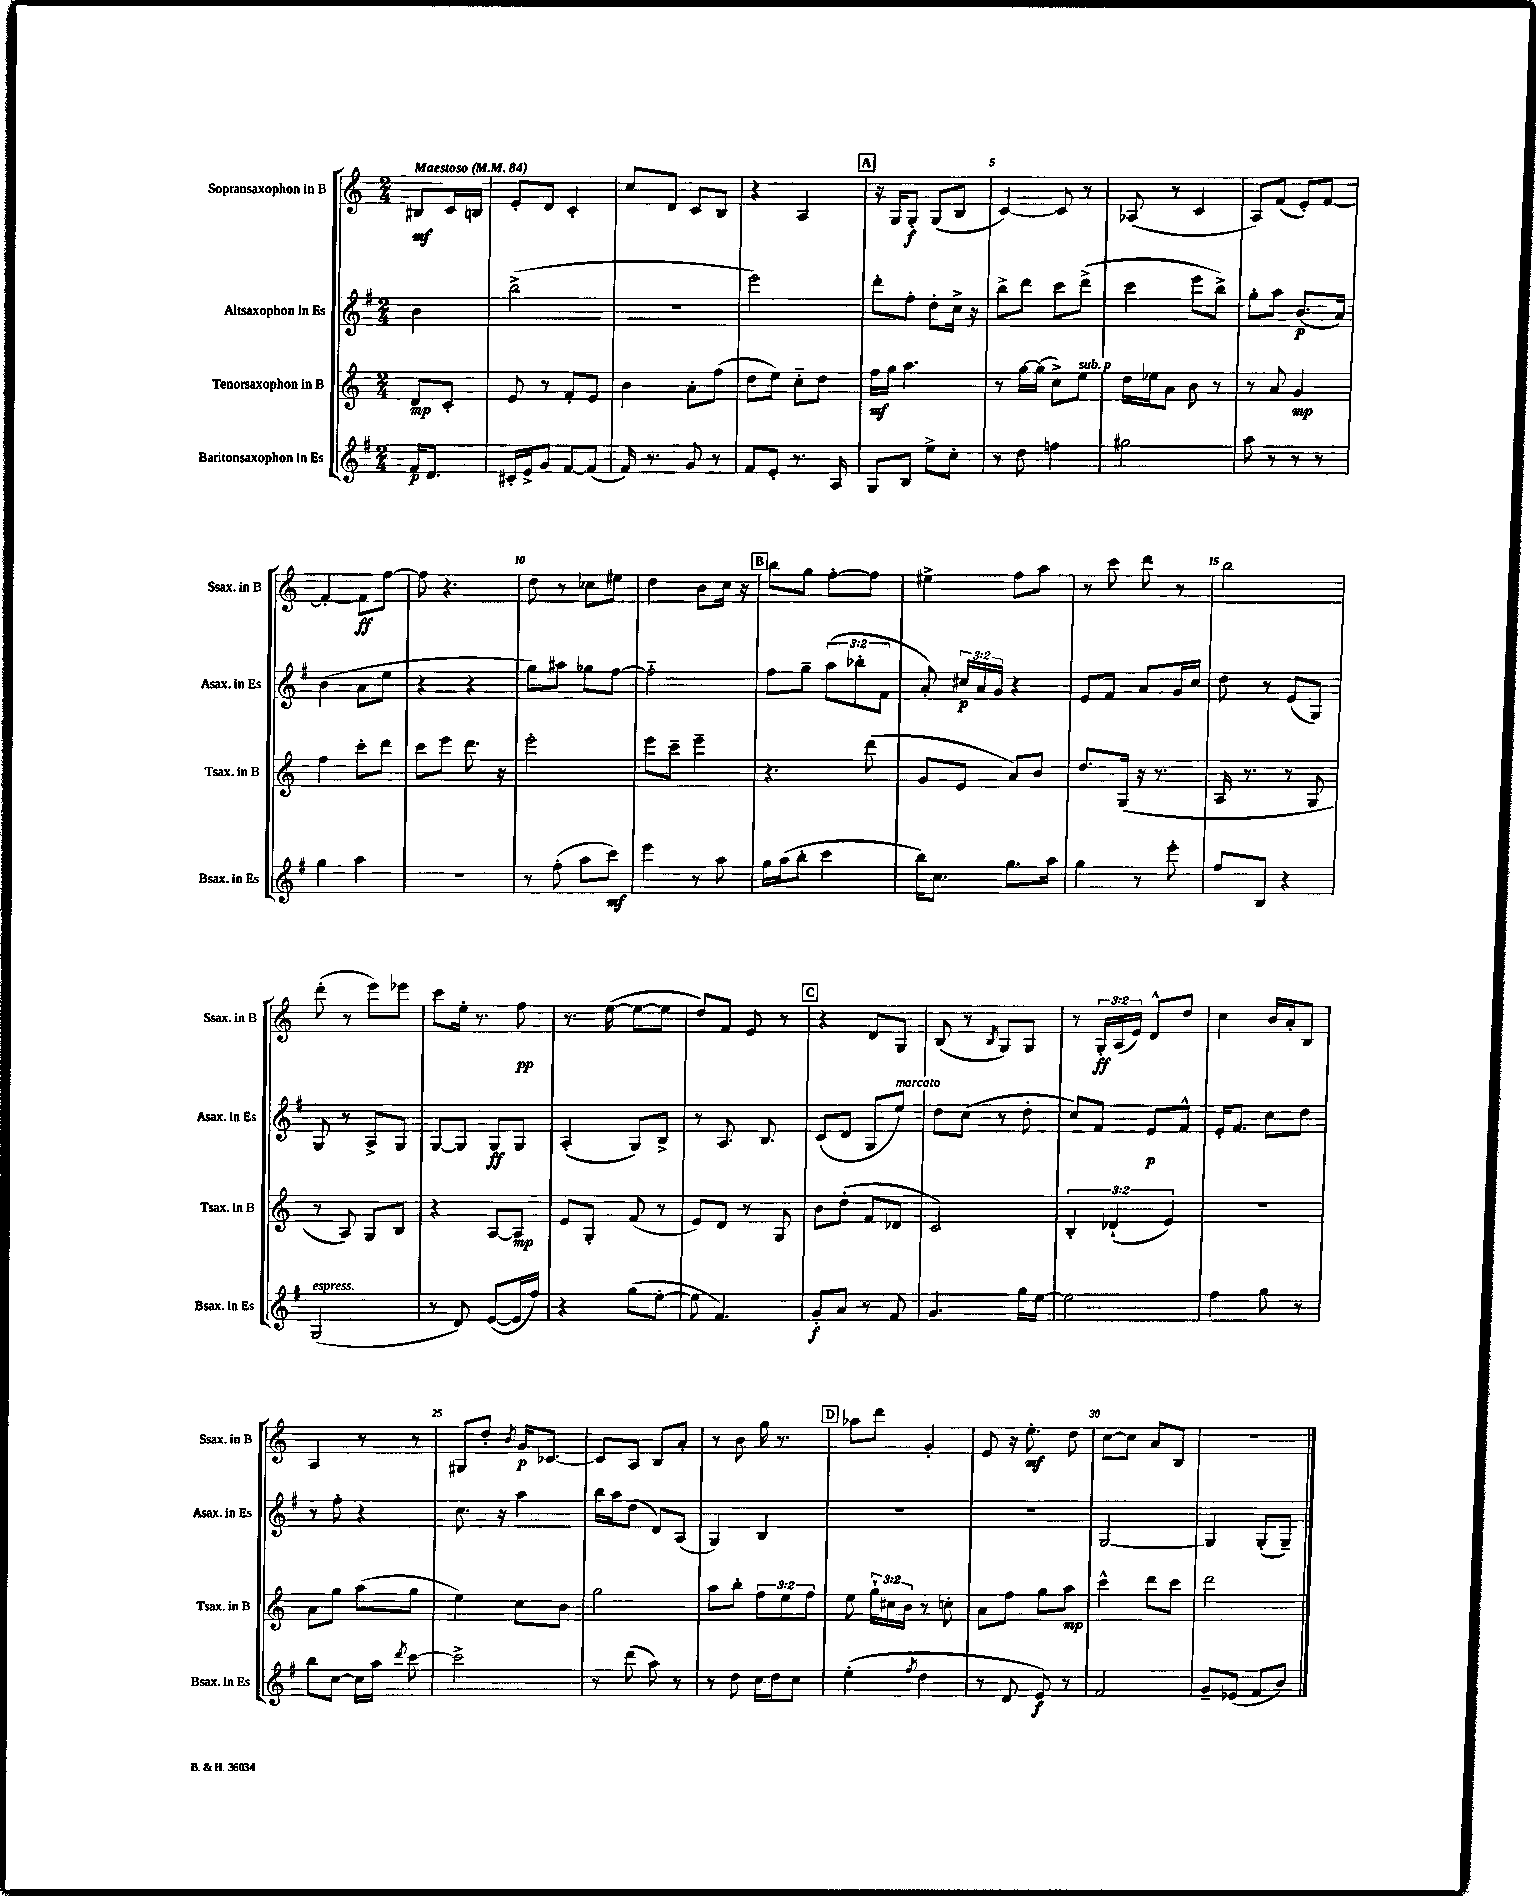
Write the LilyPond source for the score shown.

<<
\new StaffGroup <<
\new Staff = "s0" \with { instrumentName = "Sopransaxophon in B" shortInstrumentName = "Ssax. in B" } {
    \clef treble \key c \major \numericTimeSignature \time 2/4 \override Staff.TupletNumber.text = #tuplet-number::calc-fraction-text \partial 4 \tempo "Maestoso" 4 = 84
    \autoBeamOff bis8[\mf c'16 b16] |
    e'8[-. d'8] c'4-. |
    c''8[ d'8] c'8[ b8] |
    r4 a4 |
    \mark \markup { \box "A" } r16 g16[ g8]-.\f g8[( b8] |
    c'4~) c'8 r8 |
    aes8( r8 c'4 |
    a8[) f'8]( e'8[-.) f'8]~ |
    f'4~-. f'8[\ff f''8]~ |
    f''8 r4. |
    d''8 r8 ces''8[ eis''8] |
    d''4 b'8[ c''16] r16 |
    \mark \markup { \box "B" } b''8[ g''8] f''8[~-. f''8] |
    eis''4-> f''8[ a''8] |
    r8 c'''8 d'''8 r8 |
    b''2 |
    d'''8-.( r8 e'''8[) ees'''8] |
    c'''8[ e''16]-. r8. f''8\pp |
    r8. e''16~( e''8[~ e''8] |
    d''8[) f'8] e'8 r8 |
    \mark \markup { \box "C" } r4 d'8[ g8] |
    b8( r8 \acciaccatura { b8 } g8[) g8] |
    r8 \tuplet 3/2 { g16[-.\ff a16( e'16]) } d'8[-^ d''8] |
    c''4 b'16[ a'16-. b8] |
    a4 r8 r8 |
    gis8[ d''8]-. \acciaccatura { b'8 } g'16[\p ces'8.]~ |
    ces'8[ a8] b8[ a'8]-. |
    r8 b'8 g''16 r8. |
    \mark \markup { \box "D" } aes''8[ d'''8] g'4-. |
    e'8 r16 e''8.-.\mf d''8 |
    c''8[~ c''8] a'8[ b8] |
    R2 \bar "|." |
}
\new Staff = "s1" \with { instrumentName = "Altsaxophon in Es" shortInstrumentName = "Asax. in Es" } {
    \clef treble \key g \major \numericTimeSignature \time 2/4 \override Staff.TupletNumber.text = #tuplet-number::calc-fraction-text \partial 4
    \autoBeamOff b'4 |
    b''2->( |
    R2 |
    e'''2) |
    \mark \markup { \box "A" } d'''8[-. fis''8]-. d''8[-. c''16]-> r16 |
    b''8[-> d'''8] c'''8[ d'''8]->( |
    c'''4 e'''8[ b''8]->) |
    g''8[-. a''8] b'8.[\p( a'16]) |
    b'4( a'8[ e''8] |
    r4 r4 |
    g''8[) ais''8] ges''8[ fis''8]~ |
    fis''2-_ |
    \mark \markup { \box "B" } fis''8[ g''8]-- \tuplet 3/2 { a''8[( bes''8-. fis'8] } |
    a'8-.) \tuplet 3/2 { cis''16[\p a'16 g'16] } r4 |
    e'8[ fis'8] a'8[ g'16 c''16] |
    d''8 r8 e'8[( g8]) |
    g8 r8 a8[-> g8] |
    g8[~ g8] g8[\ff g8] |
    a4-.( g8[) b8]-> |
    r8 a8. b8. |
    \mark \markup { \box "C" } c'8[( d'8] g8[ e''8]^\markup { \italic "marcato" }) |
    d''8[ c''8]( r8 d''8-. |
    c''8[) fis'8] e'8[\p fis'8]-^ |
    e'16[-. fis'8.] c''8[ d''8] |
    r8 fis''8-. r4 |
    c''8. r16 a''4 |
    b''16[ a''16 d''8]( d'8[) a8]( |
    g4) b4 |
    \mark \markup { \box "D" } R2 |
    R2 |
    g2~ |
    g4 g8[-.( g8]--) \bar "|." |
}
\new Staff = "s2" \with { instrumentName = "Tenorsaxophon in B" shortInstrumentName = "Tsax. in B" } {
    \clef treble \key c \major \numericTimeSignature \time 2/4 \override Staff.TupletNumber.text = #tuplet-number::calc-fraction-text \partial 4
    \autoBeamOff d'8[\mp c'8]-. |
    e'8 r8 f'8[-. e'8] |
    b'4 a'8[-. f''8]( |
    d''8[ e''8]) c''8[-_ d''8] |
    \mark \markup { \box "A" } f''16[\mf g''16] a''4. |
    r8 g''16[~ g''16]( c''8[->) e''8]^\markup { \italic "sub. p" } |
    d''16[ ees''16 a'8] b'8 r8 |
    r8 a'8 g'4\mp |
    f''4 c'''8[-. d'''8] |
    c'''8[ e'''8] d'''8. r16 |
    e'''2-. |
    e'''8[ c'''8]-- e'''4-- |
    \mark \markup { \box "B" } r4. d'''8( |
    g'8[ e'8] a'8[) b'8] |
    d''8.[ g16]( r16 r8. |
    a16 r8. r8 g8 |
    r8 a8) g8[ b8] |
    r4 a8[~ a8]\mp |
    e'8[ g8]-. f'8( r8 |
    e'8[) d'8] r8 g8 |
    \mark \markup { \box "C" } b'8[ d''8]-.( f'8[ des'8] |
    c'2) |
    \tuplet 3/2 { b4-. des'4-!( e'4) } |
    R2 |
    a'8[ g''8] a''8[( g''8] |
    e''4) c''8[ b'8] |
    g''2 |
    a''8[ b''8]-. \tuplet 3/2 { f''8[ e''8 f''8] } |
    \mark \markup { \box "D" } e''8 \tuplet 3/2 { g''16[-! cis''16 b'16] } r8 c''8-. |
    a'8[ f''8] g''8[ a''8]\mp |
    c'''4-^ d'''8[ c'''8] |
    d'''2 \bar "|." |
}
\new Staff = "s3" \with { instrumentName = "Baritonsaxophon in Es" shortInstrumentName = "Bsax. in Es" } {
    \clef treble \key g \major \numericTimeSignature \time 2/4 \partial 4
    \autoBeamOff fis'16[\p d'8.] |
    cis'16[-. e'16-> g'8] fis'8[~ fis'8]( |
    fis'16) r8. g'8 r8 |
    fis'8[ e'8]-. r8. a16 |
    \mark \markup { \box "A" } g8[ b8] e''8[-> c''8]-. |
    r8 d''8 f''4 |
    gis''2 |
    a''8 r8 r8 r8 |
    g''4 a''4 |
    R2 |
    r8 fis''8-.( a''8[ c'''8]\mf) |
    e'''4 r8 a''8 |
    \mark \markup { \box "B" } g''16[ a''16( b''8]-. c'''4 |
    b''16[) c''8.] g''8.[ a''16] |
    g''4 r8 e'''8-. |
    fis''8[ b8] r4 |
    g2^\markup { \italic "espress." }( |
    r8 d'8) e'8[~( e'16 fis''16]) |
    r4 g''8[( e''8]~-. |
    e''8 fis'4.) |
    \mark \markup { \box "C" } g'8[-.\f a'8] r8 fis'8 |
    g'4. g''16[ e''16]~ |
    e''2 |
    fis''4 g''8 r8 |
    b''8[ c''8]~ c''16[ a''16] \acciaccatura { d'''8 } c'''8~ |
    c'''2-> |
    r8 d'''8( a''8) r8 |
    r8 d''8 c''16[ d''16 c''8] |
    \mark \markup { \box "D" } e''4-.( \acciaccatura { fis''8 } d''4 |
    r8 d'8 e'8\f) r8 |
    fis'2 |
    g'8[-- ees'8]( fis'8[ b'8]) \bar "|." |
}
>>
>>
\layout { \context { \Score \override BarNumber.break-visibility = ##(#f #t #t) barNumberVisibility = #(every-nth-bar-number-visible 5) } }
